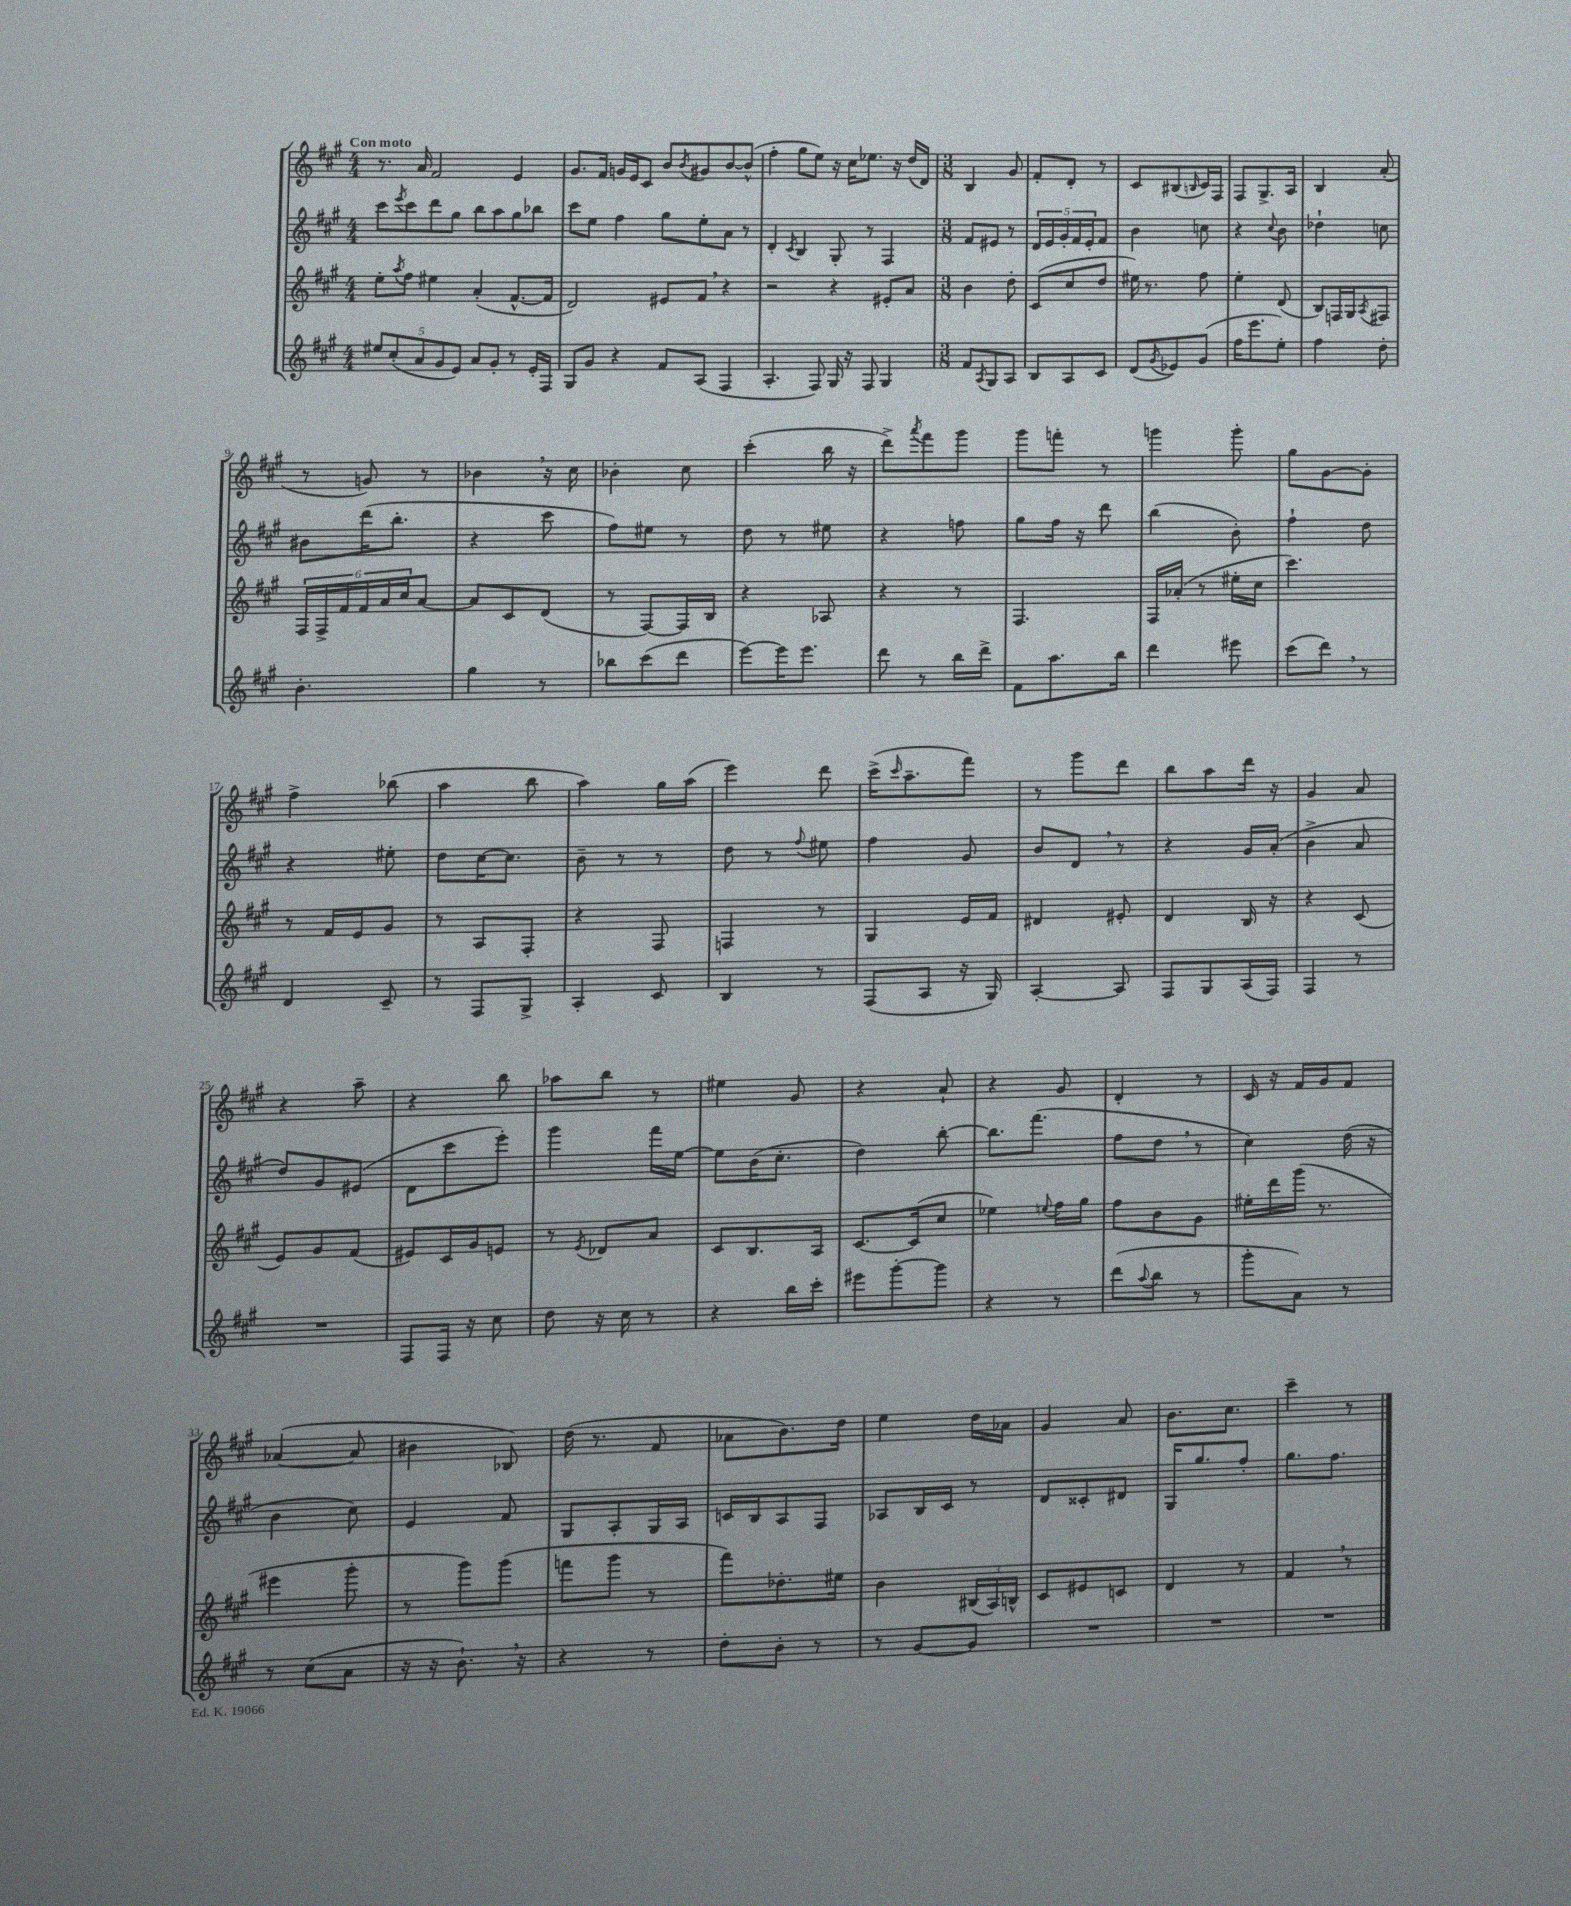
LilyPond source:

<<
\new StaffGroup <<
\new Staff = "s0" {
    \clef treble \key a \major \numericTimeSignature \time 4/4 \tempo "Con moto"
    r8. a'16 fis'2 e'4 |
    gis'8. fis'16 g'16 e'16 cis'8 b'8 \acciaccatura { b'8 } gis'8 b'8~ b'8-^( |
    fis''4-. gis''8 e''8) r16 cis''16 ees''8. r16 d''16( d'16) |
    \numericTimeSignature \time 3/8 b4 gis'8 |
    fis'8-. d'8-. r8 |
    cis'8 bis8( \grace { b16 } cis'16) fis16 |
    fis8 gis8.-> a16 |
    b4 a'8-.( |
    r8 g'8) r8 |
    bes'4 \breathe r16 cis''16 |
    bes'4-. cis''8 |
    cis'''4-.( b''16 r16 |
    d'''8->) \acciaccatura { a'''8 } fis'''8 gis'''8 |
    gis'''8 f'''8-. r8 |
    g'''4 g'''8-. |
    gis''8 gis'8~ gis'8-. |
    fis''4-> bes''8( |
    a''4 b''8 |
    a''4) gis''16 a''16( |
    e'''4) d'''8 |
    cis'''16->( \grace { cis'''16 } a''8.-- fis'''8) |
    r8 gis'''8 d'''8 |
    b''8 a''8 d'''16 r16 |
    gis'4 a'8 |
    r4 a''8-- |
    r4 b''8 |
    aes''8 b''8 r8 |
    eis''4 gis'8 |
    r4 a'8-! |
    r4 gis'8 |
    d'4-. r8 |
    cis'16 r16 fis'16 gis'16 fis'8 |
    aes'4~( aes'8 |
    bis'4 bes8) |
    d''16( r8. fis'8 |
    aes'8 b'8.) d''16 |
    e''4 d''16 aes'16 |
    gis'4 a'8 |
    b'8. cis''8. |
    cis'''4-- r8 \bar "|." |
}
\new Staff = "s1" {
    \clef treble \key a \major \numericTimeSignature \time 4/4
    cis'''8 \acciaccatura { e'''8 } cis'''8 d'''8 gis''8 b''8 a''8 gis''8 bes''8 |
    cis'''8 e''8 fis''4 gis''8 e''8-. a'8 r8 |
    d'4-. \acciaccatura { cis'8 } b4 gis8-. r8 fis4 |
    \numericTimeSignature \time 3/8 fis'8 eis'8 r8 |
    \tuplet 5/4 { d'16 e'16 gis'16-. fis'16 e'16-. } fis'8 |
    b'4 c''8 |
    r4 \appoggiatura { cis''8 } b'8 |
    des''4-! c''8 |
    bis'8 d'''16( b''8.-. |
    r4 cis'''8 |
    fis''8) eis''8 r8 |
    d''8 r8 eis''8 |
    r4 f''8 |
    gis''8 fis''16 r16 d'''8 |
    b''4( b'8-.) |
    fis''4-! d''8 |
    r4 eis''8-. |
    d''8 cis''16~ cis''8. |
    b'8-- r8 r8 |
    d''8 r8 \appoggiatura { fis''8 } eis''8 |
    fis''4 gis'8 |
    b'8 d'8 \breathe r8 |
    r4 gis'16 a'16-.( |
    b'4-> a'8 |
    d''8) gis'8 eis'8( |
    d'8 cis'''8 e'''8-.) |
    gis'''4 fis'''16 e''16~ |
    e''8 b'16( cis''8.-. |
    d''4) b''8~-. |
    b''8. fis'''8.( |
    fis''8 d''8 \breathe r8 |
    cis''4) d''16( r16 |
    b'4 cis''8) |
    e'4 fis'8 |
    gis8 a8-. gis16 a16 |
    c'16 b16 a8 fis8 |
    aes8 b16 cis'16 r8 |
    d'8 cisis'8-. dis'8 |
    gis16 gis''8. fis''8-. |
    gis''8. fis''8. \bar "|." |
}
\new Staff = "s2" {
    \clef treble \key a \major \numericTimeSignature \time 4/4
    e''8-. \acciaccatura { a''8 } fis''8 eis''4 a'4-.( fis'8.~-^ fis'16 |
    d'2) eis'8 fis'8 \breathe r4 |
    r2 r4 eis'8-. a'8 |
    \numericTimeSignature \time 3/8 b'4 d''8-. |
    cis'8( cis''8 d''8 |
    eis''16) r8. fis''8 |
    e''4-. d'8( |
    b8) f16 gis16 \acciaccatura { a8 } fis8 |
    \tuplet 6/4 { fis16 fis16-> fis'16 fis'16 a'16 cis''16 } a'8~ |
    a'8 cis'8 d'8( |
    r8 fis8~) fis16 b16 |
    r4 aes8 |
    r4 r8 |
    fis4. |
    fis16 aes'16-.( r8 eis''16-. cis''16 |
    cis'''4.) |
    r8 fis'16 e'16 gis'8 |
    r8 a8 fis8-. |
    r4 fis8 |
    f4 r8 |
    gis4 e'16 fis'16 |
    dis'4 eis'8-. |
    d'4 b16 r16 |
    r4 cis'8( |
    e'8) gis'8 fis'8( |
    eis'8) cis'16 gis'16 e'8 |
    r8 \acciaccatura { e'8 } des'8 a'8 |
    cis'8 b8. a16 |
    cis'8.~ cis'16( cis''8 |
    ees''4) \appoggiatura { e''8 } fis''16 gis''16 |
    fis''8 b'8 gis'8 |
    eis''16-. d'''16 gis'''16( r8. |
    eis'''4 gis'''8-. |
    r8 gis'''8) gis'''8( |
    f'''8 gis'''8 r8 |
    fis'''8) des''8.-. eis''16 |
    b'4 \tuplet 3/2 { bis16( a16) b16-^ } |
    cis'8 eis'8 c'8 |
    d'4 r8 |
    fis'4 \breathe r8 \bar "|." |
}
\new Staff = "s3" {
    \clef treble \key a \major \numericTimeSignature \time 4/4
    \tuplet 5/4 { eis''8 cis''8-.( a'8 gis'8 e'8) } a'8 gis'8-. r8 e'16-. fis16 |
    gis8 gis'8 r4 fis'8 a8( fis4 |
    a4.-. fis8) gis16 r16 fis8 gis4 |
    \numericTimeSignature \time 3/8 fis'8 \acciaccatura { a8 } gis8 a8 |
    b8 a8 cis'8 |
    d'8( \acciaccatura { gis'8 } ees'8) gis'8( |
    fis''16 e'''8. e''8-.) |
    fis''4 d''8-. |
    b'4.-. |
    gis''4 r8 |
    bes''8 cis'''8( d'''8 |
    e'''8~) e'''16 e'''8. |
    d'''8 r8 b''16 d'''16-> |
    fis'8 a''8. b''16 |
    d'''4 eis'''8 |
    cis'''8( d'''8) \breathe r8 |
    d'4 cis'8-- |
    r8 fis8 gis8-> |
    a4-. cis'8 |
    b4 r8 |
    fis8( a8 r16 gis16) |
    a4~-. a8 |
    fis8 gis8 a16( fis16) |
    fis4 r8 |
    R4. |
    fis8 fis16 r16 cis''8 |
    d''8 r16 cis''16 r8 |
    r4 b''16 cis'''16-. |
    eis'''8 gis'''8~-. gis'''8 |
    r4 r8 |
    d'''8( \appoggiatura { a''8 } b''8 r8 |
    gis'''8-. a'8) r8 |
    r8 cis''8( a'8 |
    r16 r16 b'8.-!) \breathe r16 |
    r4 r8 |
    d''8-. b'8-. r8 |
    r8 gis'8~ gis'8 |
    R4. |
    R4. |
    R4. \bar "|." |
}
>>
>>
